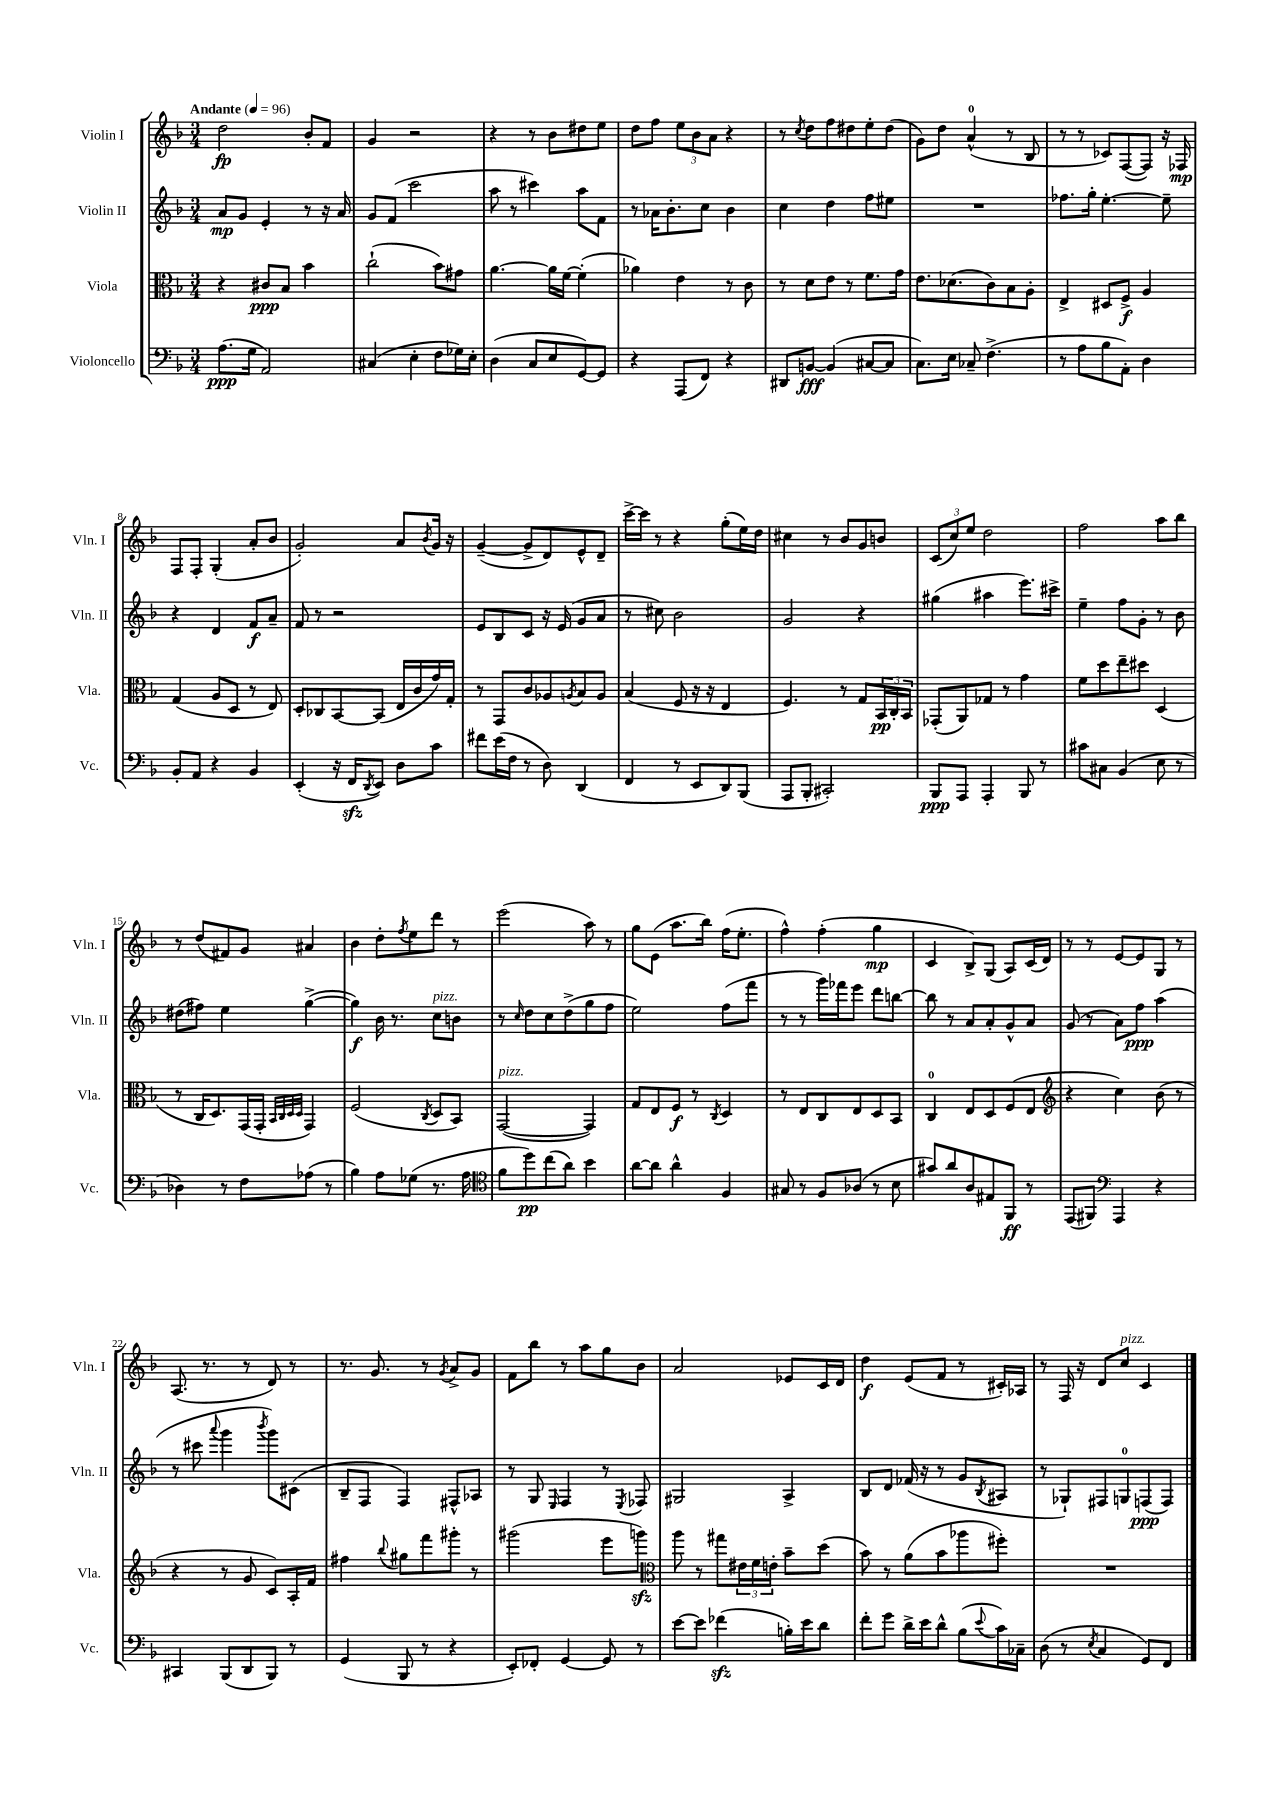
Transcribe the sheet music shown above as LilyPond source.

<<
\new StaffGroup <<
\new Staff = "s0" \with { instrumentName = "Violin I" shortInstrumentName = "Vln. I" } {
    \clef treble \key f \major \numericTimeSignature \time 3/4 \tempo "Andante" 4 = 96
    d''2\fp bes'8-. f'8 |
    g'4 r2 |
    r4 r8 bes'8 dis''8 e''8 |
    d''8 f''8 \tuplet 3/2 { e''8 bes'8 a'8 } r4 |
    r8 \acciaccatura { c''8 } d''8 f''8 dis''8 e''8-. dis''8( |
    g'8) d''8 a'4-0-^( r8 bes8 |
    r8 r8 ces'8) f8~( f8) r16 fes16\mp |
    f8 f8-. g4-.( a'8-. bes'8 |
    g'2-.) a'8 \acciaccatura { bes'8 } g'16 r16 |
    g'4~--( g'8-> d'8) e'8-^ d'8-- |
    c'''16~-> c'''16 r8 r4 g''8-.( e''16) d''16 |
    cis''4 r8 bes'8 g'8 b'8 |
    \tuplet 3/2 { c'8( c''8) e''8 } d''2 |
    f''2 a''8 bes''8 |
    r8 d''8( fis'8) g'8 ais'4 |
    bes'4 d''8-. \acciaccatura { f''8 } e''8 d'''8 r8 |
    e'''2( a''8) r8 |
    g''8 e'8( a''8. bes''16) f''16( e''8.-. |
    f''4-^) f''4-.( g''4\mp |
    c'4 bes8->) g8( a8) c'16( d'16) |
    r8 r8 e'8~ e'8 g8 r8 |
    a8.( r8. r8 d'8) r8 |
    r8. g'8. r8 \acciaccatura { g'8 } a'8-> g'8 |
    f'8 bes''8 r8 a''8 g''8 bes'8 |
    a'2 ees'8 c'16 d'16 |
    d''4\f e'8( f'8 r8 cis'16-.) aes16 |
    r8 f16 r16 d'8 c''8^\markup { \italic "pizz." } c'4 \bar "|." |
}
\new Staff = "s1" \with { instrumentName = "Violin II" shortInstrumentName = "Vln. II" } {
    \clef treble \key f \major \numericTimeSignature \time 3/4
    a'8\mp g'8 e'4-. r8 r16 a'16 |
    g'8 f'8( c'''2 |
    a''8 r8 cis'''4) a''8 f'8 |
    r8 aes'16 bes'8.-. c''8 bes'4 |
    c''4 d''4 f''8 eis''8 |
    R2. |
    fes''8. g''16-. e''4.~-. e''8-- |
    r4 d'4 f'8\f a'8-- |
    f'8 r8 r2 |
    e'8 bes8 c'8 r16 e'16( g'8 a'8 |
    r8 cis''8) bes'2 |
    g'2 r4 |
    gis''4( ais''4 e'''8.) cis'''16-> |
    e''4-- f''8 g'8-. r8 bes'8 |
    dis''8( fis''8) e''4 g''4~->( |
    g''4\f) bes'16 r8. c''8^\markup { \italic "pizz." } b'8 |
    r8 \grace { c''16 } d''8 c''8 d''8->( g''8 f''8 |
    e''2) f''8( f'''8 |
    r8 r8 g'''16) fes'''16 e'''8 d'''8 b''8~ |
    b''8 r8 a'8 a'8-. g'8-^ a'8 |
    g'8( r8 a'8) f''8\ppp a''4( |
    r8 cis'''8 \appoggiatura { a'''8 } g'''4 \acciaccatura { bes'''8 } g'''8) cis'8( |
    bes8-- f8 f4) fis8-^ aes8 |
    r8 g8 \grace { e16 } f4 r8 \acciaccatura { e8 } fes8 |
    gis2 a4-> |
    bes8 d'8 fes'16( r16 r8 g'8 \acciaccatura { bes8 } ais8 |
    r8 ges8-!) fis8 g8-0 f8\ppp( f8) \bar "|." |
}
\new Staff = "s2" \with { instrumentName = "Viola" shortInstrumentName = "Vla." } {
    \clef alto \key f \major \numericTimeSignature \time 3/4
    r4 cis'8\ppp bes8 bes'4 |
    c''2-!( bes'8) gis'8 |
    a'4.~ a'16 f'16~ f'4-.( |
    aes'4) e'4 r8 c'8 |
    r8 d'8 e'8 r8 f'8. g'16 |
    e'8. des'8.( c'8) bes8 a8-. |
    e4-> dis8 f8->\f a4 |
    g4( a8 d8 r8 e8) |
    d8-. ces8 bes,8~ bes,8( e16 c'16 g'16) g16-. |
    r8 g,8 c'8 aes8 \acciaccatura { a8 } bes8 a8 |
    bes4( f8 r16 r16 e4 |
    f4.) r8 g8 \tuplet 3/2 { bes,16\pp c16-. bes,16 } |
    ges,8-.( a,8) ges8 r8 g'4 |
    f'8 d''8 e''8-- dis''8 d4( |
    r8 c16 d8.) g,16( g,16-. \grace { bes,32 c32 d32 d32 } g,4) |
    f2( \acciaccatura { c8 } d8 bes,8) |
    g,2~^\markup { \italic "pizz." }( g,4) |
    g8 e8 f8\f r8 \acciaccatura { c8 } d4 |
    r8 e8 c8 e8 d8 bes,8 |
    c4-0 e8 d8 f8( e8 |
    \clef treble r4 c''4) bes'8( r8 |
    r4 r8 g'8 c'8) a16-. f'16 |
    fis''4 \appoggiatura { bes''8 } gis''8 f'''8 gis'''8-. r8 |
    gis'''2( e'''8 g'''8\sfz) |
    \clef alto a''8 r8 gis''8 \tuplet 3/2 { eis'16 f'16 e'16-. } bes'8-- d''8( |
    bes'8) r8 a'8( bes'8 aes''8 fis''8-.) |
    R2. \bar "|." |
}
\new Staff = "s3" \with { instrumentName = "Violoncello" shortInstrumentName = "Vc." } {
    \clef bass \key f \major \numericTimeSignature \time 3/4
    a8.\ppp( g16 a,2) |
    cis4( e4-. f8 ges16) e16-. |
    d4( c8 e8 g,8~) g,8 |
    r4 a,,8( f,8) r4 |
    dis,8 b,8~\fff b,4( cis8~ cis8 |
    c8.) e16 ces8-- f4.->( |
    r8 a8 bes8 a,8-.) d4 |
    bes,8-. a,8 r4 bes,4 |
    e,4-.( r16 f,16\sfz \acciaccatura { d,8 } e,8) d8 c'8 |
    fis'8 e'16( f16 r8 d8) d,4( |
    f,4 r8 e,8 d,8) bes,,8( |
    a,,8 bes,,8-. cis,2-.) |
    bes,,8\ppp a,,8 a,,4-. bes,,8 r8 |
    cis'8 cis8 bes,4( e8 r8 |
    des4) r8 f8 aes8( r8 |
    bes4) a8 ges8( r8. a16 |
    \clef tenor f'8 d''8\pp) c''8( a'8) bes'4 |
    a'8~ a'8 a'4-^ f4 |
    gis8 r8 f8 aes8( r8 bes8 |
    gis'8) a'8 a8 eis8 f,8\ff r8 |
    e,8( fis,8) \clef bass a,,4 r4 |
    cis,4 bes,,8( d,8 bes,,8) r8 |
    g,4( bes,,8 r8 r4 |
    e,8-.) fes,8-. g,4~ g,8 r8 |
    e'8~ e'8 fes'4\sfz( b16-.) e'16 d'8 |
    f'8-. g'8 d'16-> e'16 d'8-^ bes8( \appoggiatura { e'8 } c'16) ces16-- |
    d8( r8 \acciaccatura { e8 } c4 g,8) f,8 \bar "|." |
}
>>
>>
